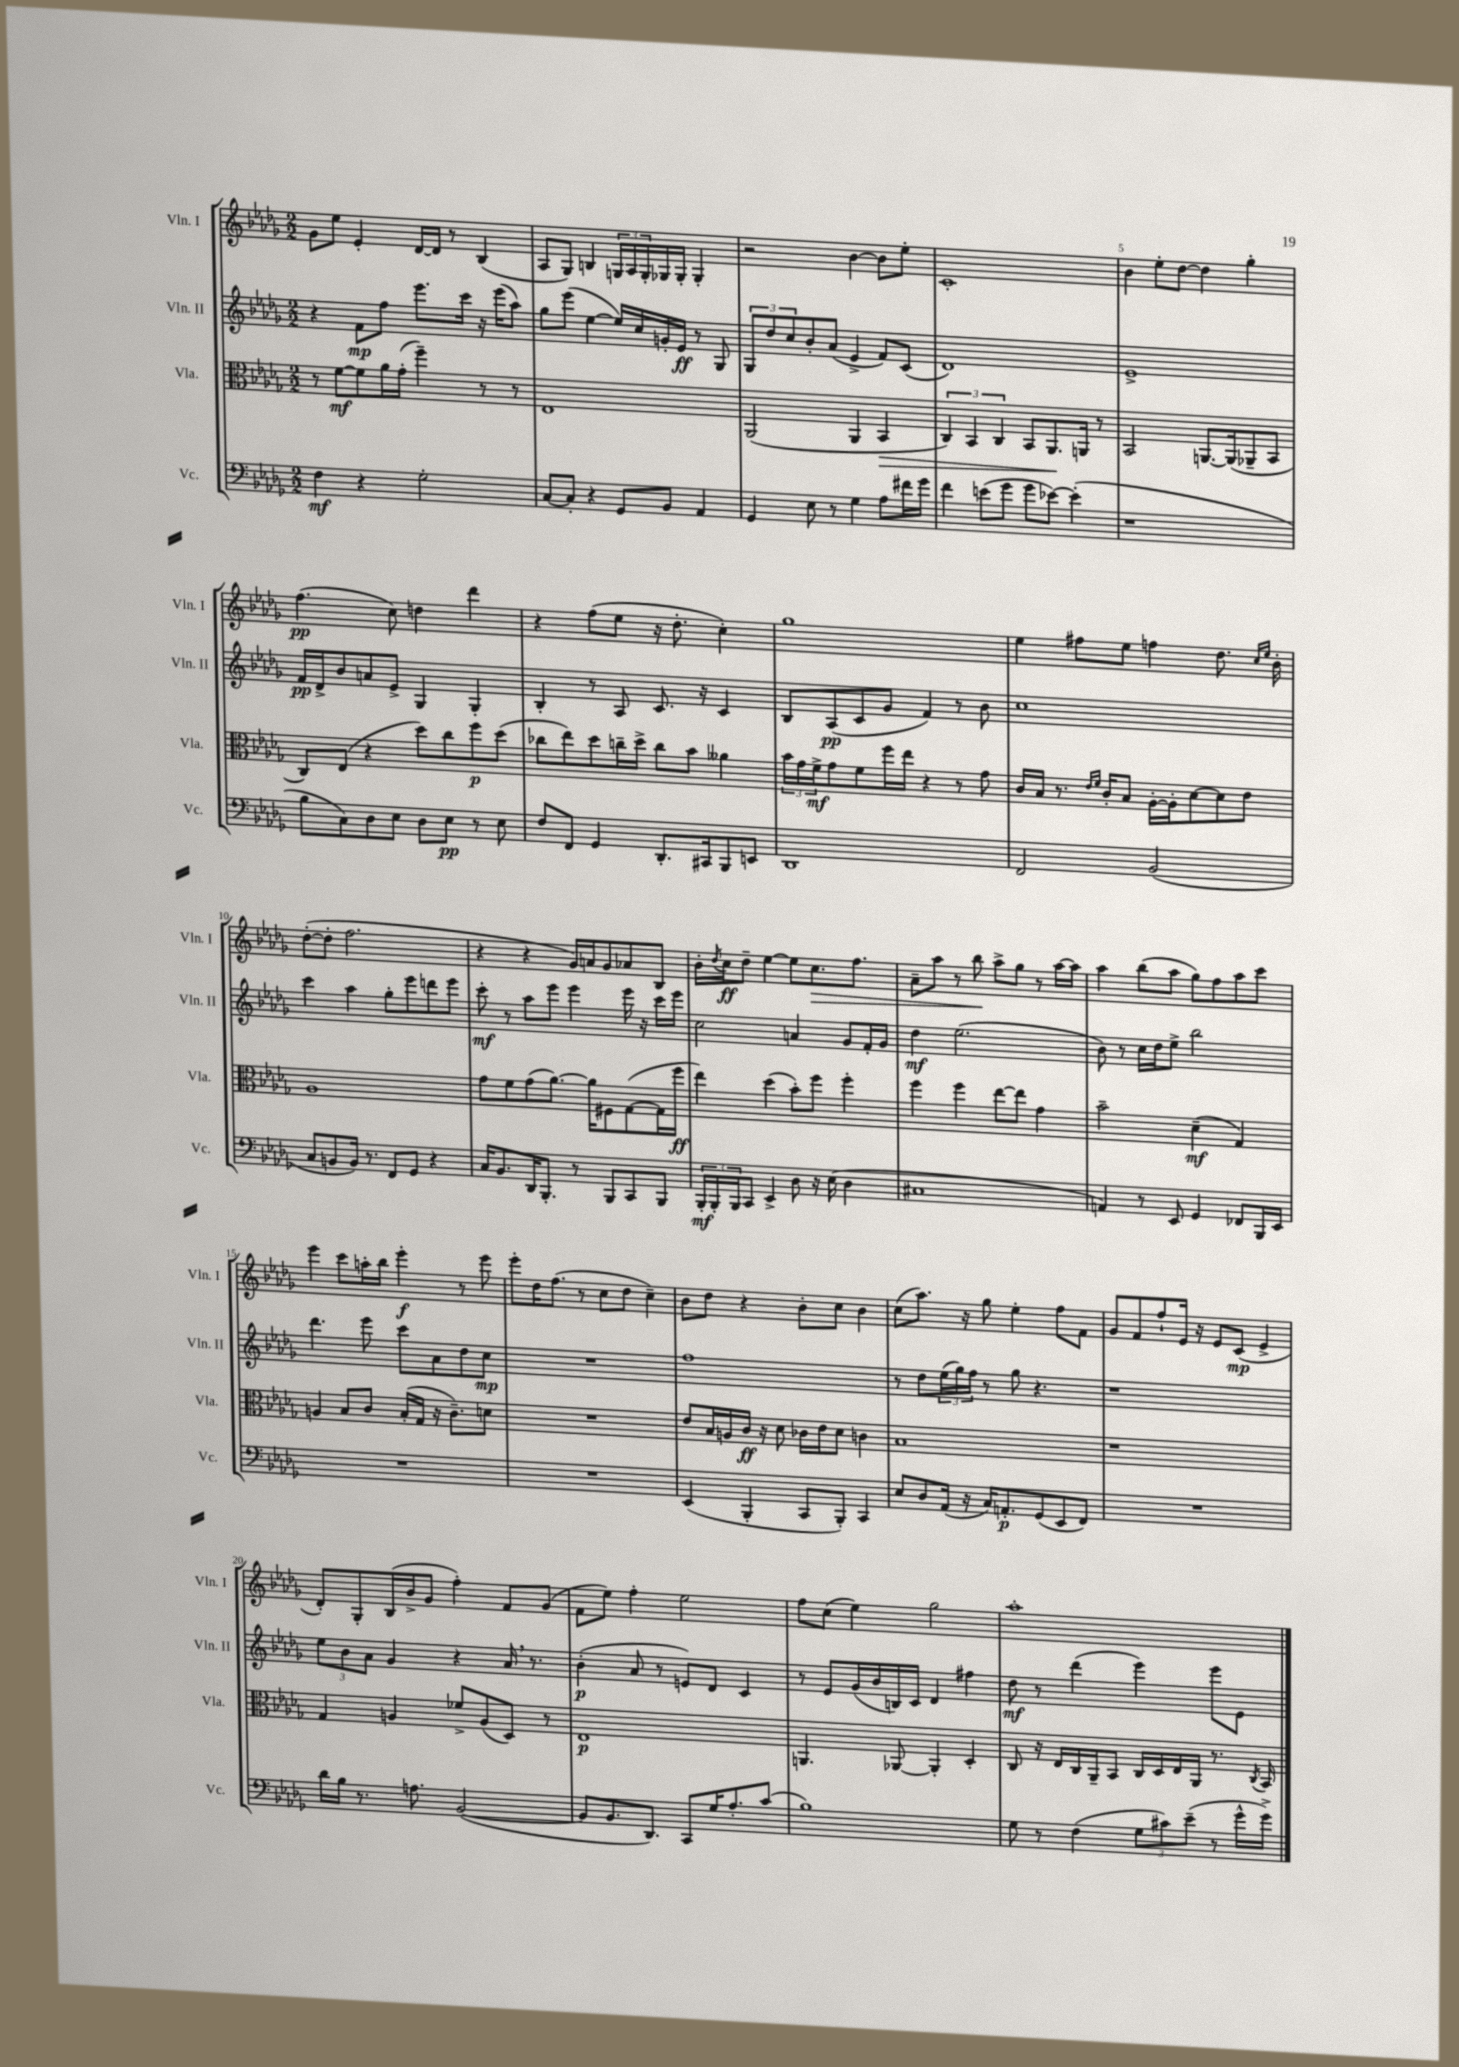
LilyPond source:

<<
\new StaffGroup <<
\new Staff = "s0" \with { instrumentName = "Vln. I" shortInstrumentName = "Vln. I" } {
    \clef treble \key des \major \numericTimeSignature \time 2/2
    ges'8 ees''8 ees'4-. des'16~ des'16 r8 bes4( |
    aes8 ges8) b4 \tuplet 3/2 { g16 aes16 g16-. } ges16 ges16-. ges4-. |
    r2 bes'4~ bes'8 ees''8-. |
    c'1-. |
    bes'4 ees''8-. des''8~ des''4 ges''4-. |
    f''4.\pp( c''8) d''4 des'''4 |
    r4 f''8( ees''8 r16 des''8.-. c''4-.) |
    ges''1 |
    ees''4 fis''8 ees''8 f''4 des''8. \grace { c''16 ees''16 } bes'16-. |
    des''8~-.( des''8-. f''2. |
    r4 r4 ges'16) a'16 ges'8 aes'8 bes8 |
    bes'16-. \acciaccatura { des''8 } c''16\ff des''8-- ees''4~ ees''8 c''8.\> f''8. |
    aes'8-- aes''8 r8 bes''8\! aes''8-> ges''8 r8 aes''16~ aes''16 |
    aes''4 bes''8( aes''8 ges''8) f''8 aes''8 c'''8 |
    ees'''4 c'''8 a''16-. bes''16 ees'''4-.\f r8 ees'''8 |
    ees'''8-. des''16 f''8.( r8 c''8 des''8 c''4--) |
    bes'8 des''8 r4 bes'8-. c''8 bes'4 |
    c''8( aes''8.) r16 ges''8 ees''4-. f''8 f'8 |
    ges'8 f'8 f''8-! ees'16 r16 ees'8 c'8\mp( ees'4-> |
    des'8-.) ges8-. bes16( bes'16-> ges'8 f''4-.) f'8 ges'8( |
    f'8 ees''8) f''4-. ees''2 |
    f''8 c''8( ees''4) ges''2 |
    aes''1-. \bar "|." |
}
\new Staff = "s1" \with { instrumentName = "Vln. II" shortInstrumentName = "Vln. II" } {
    \clef treble \key des \major \numericTimeSignature \time 2/2
    r4 f'8\mp f''8 ees'''8. c'''16 r16 ees'''16( aes''8) |
    ges''8 ees'''8( ees''4~ ees''16) c''16 g'16-. ees'16\ff r8 ges8 |
    \tuplet 3/2 { ges8 des''8 c''8 } bes'8-. aes'8( ees'4-> f'8) c'8( |
    des'1) |
    ees'1-> |
    f'16\pp des'16-> bes'8 a'8 ees'8-> ges4 ges4-. |
    bes4-. r8 aes8 c'8. r16 c'4 |
    bes8 aes8\pp( c'8 ges'8 f'4) r8 bes'8 |
    c''1 |
    c'''4 aes''4 ges''8-. ees'''8 d'''8 ees'''8 |
    c'''8-.\mf r8 aes''8 ees'''8 ees'''4 ees'''16 r16 c'''16 ees'''16 |
    c''2 a'4 ges'8 f'16-. ges'16 |
    des''4\mf ees''2.( |
    bes'8) r8 c''16 des''16 ees''8-> bes''2 |
    des'''4. ees'''8 c'''8 aes'8 des''8 c''8\mp |
    R1 |
    f''1 |
    r8 des''8 \tuplet 3/2 { ees''16( ges''16) f''16 } r8 ges''8 r4. |
    r1 |
    \tuplet 3/2 { ees''8 bes'8 aes'8 } ges'4 r4 aes'16 \breathe r8. |
    bes'4-.\p( aes'8 r8 e'8) des'8 c'4 |
    r8 ees'8 ges'16( bes'16 b16) c'16 des'4 fis''4 |
    des''8\mf r8 des'''4( ees'''4) ees'''8 ees'8 \bar "|." |
}
\new Staff = "s2" \with { instrumentName = "Vla." shortInstrumentName = "Vla." } {
    \clef alto \key des \major \numericTimeSignature \time 2/2
    r8 f'8~\mf f'8 aes'16 ges'16-.( f''4--) r8 r8 |
    ees1 |
    aes,2( aes,4 bes,4\> |
    \tuplet 3/2 { c4) bes,4 c4 } bes,8 aes,8.\! a,16 r8 |
    bes,2 a,8.~ a,16( aes,8-- bes,8 |
    c8) ees8( r4 des''8) c''8 f''8\p des''8( |
    ces''8 ees''8) des''8 c''16-- des''16-> c''8 bes'8 aeses'4 |
    \tuplet 3/2 { bes'16 ges'16 f'16->\mf } ges'8 f'8 f''16 ees''16 r4 r8 ges'8 |
    c'16 bes16 r8. \grace { ees'16 f'16 } c'16-. bes8 aes16~-. aes16-. des'8~ des'8 ees'8 |
    aes1 |
    ges'8 f'8 ges'8( aes'8.~) aes'16 fis8 ges8~( ges16 f''16\ff |
    ees''4) des''4( bes'8-.) f''8 f''4-. |
    f''4 f''4 ees''8~ ees''8 ges'4 |
    bes'2-- des'4--\mf( ges4) |
    a4 bes8 c'8 bes16-.( ges16 r16 c'8.--) d'8 |
    R1 |
    ees'8 bes16 a16 c'16\ff r16 des'8 ces'16 ees'16 des'8 c'4 |
    bes1 |
    r1 |
    ges4 a4 fes'8-> a8( des8) r8 |
    ees1\p |
    a,4. aes,8~ aes,4-. des4-. |
    c8 r16 ees16 c16 aes,16-- bes,8 c16 des16 ees16 aes,16 r8. \acciaccatura { c8 } bes,16 \bar "|." |
}
\new Staff = "s3" \with { instrumentName = "Vc." shortInstrumentName = "Vc." } {
    \clef bass \key des \major \numericTimeSignature \time 2/2
    f4\mf r4 ges2-. |
    c8~ c8-. r4 ges,8 bes,8 aes,4 |
    ges,4 ees8 r8 ges4 aes8 fis'16 ges'16 |
    f'4 e'8( ges'8 ges'8 ees'8~) ees'4-.( |
    r1 |
    bes8 c8) des8 ees8 des8 ees8\pp r8 ees8 |
    f8 f,8 ges,4 des,8.-. cis,16 bes,,8 e,8 |
    des,1 |
    f,2 bes,2( |
    c8 b,8 b,16) r8. f,8 ges,8 r4 |
    c16 bes,8. des,16 bes,,8.-. r8 bes,,8 c,8 bes,,8 |
    \tuplet 3/2 { bes,,16-.\mf bes,,16-. bes,,16 } c,8 ees,4-> des8 r16 ees16( des4 |
    cis1 |
    a,4) r8 ees,8 ges,4 fes,8 bes,,16 ees,16 |
    R1 |
    R1 |
    ees,4( bes,,4-. c,8 bes,,8-.) c,4 |
    ees8 des8 aes,16( r16 c16) a,8.-.\p ges,8( ees,8 f,8) |
    R1 |
    des'16 bes16 r8. a8. bes,2~( |
    bes,8 bes,8. des,8.) c,8 ges16 aes8.-. c'8( |
    bes1) |
    ges8 r8 f4( \tuplet 3/2 { ges8 cis'8) ees'8--( } r8 ges'16-^ ges'16->) \bar "|." |
}
>>
>>
\layout { \context { \Score \override BarNumber.break-visibility = ##(#f #t #t) barNumberVisibility = #(every-nth-bar-number-visible 5) } }
